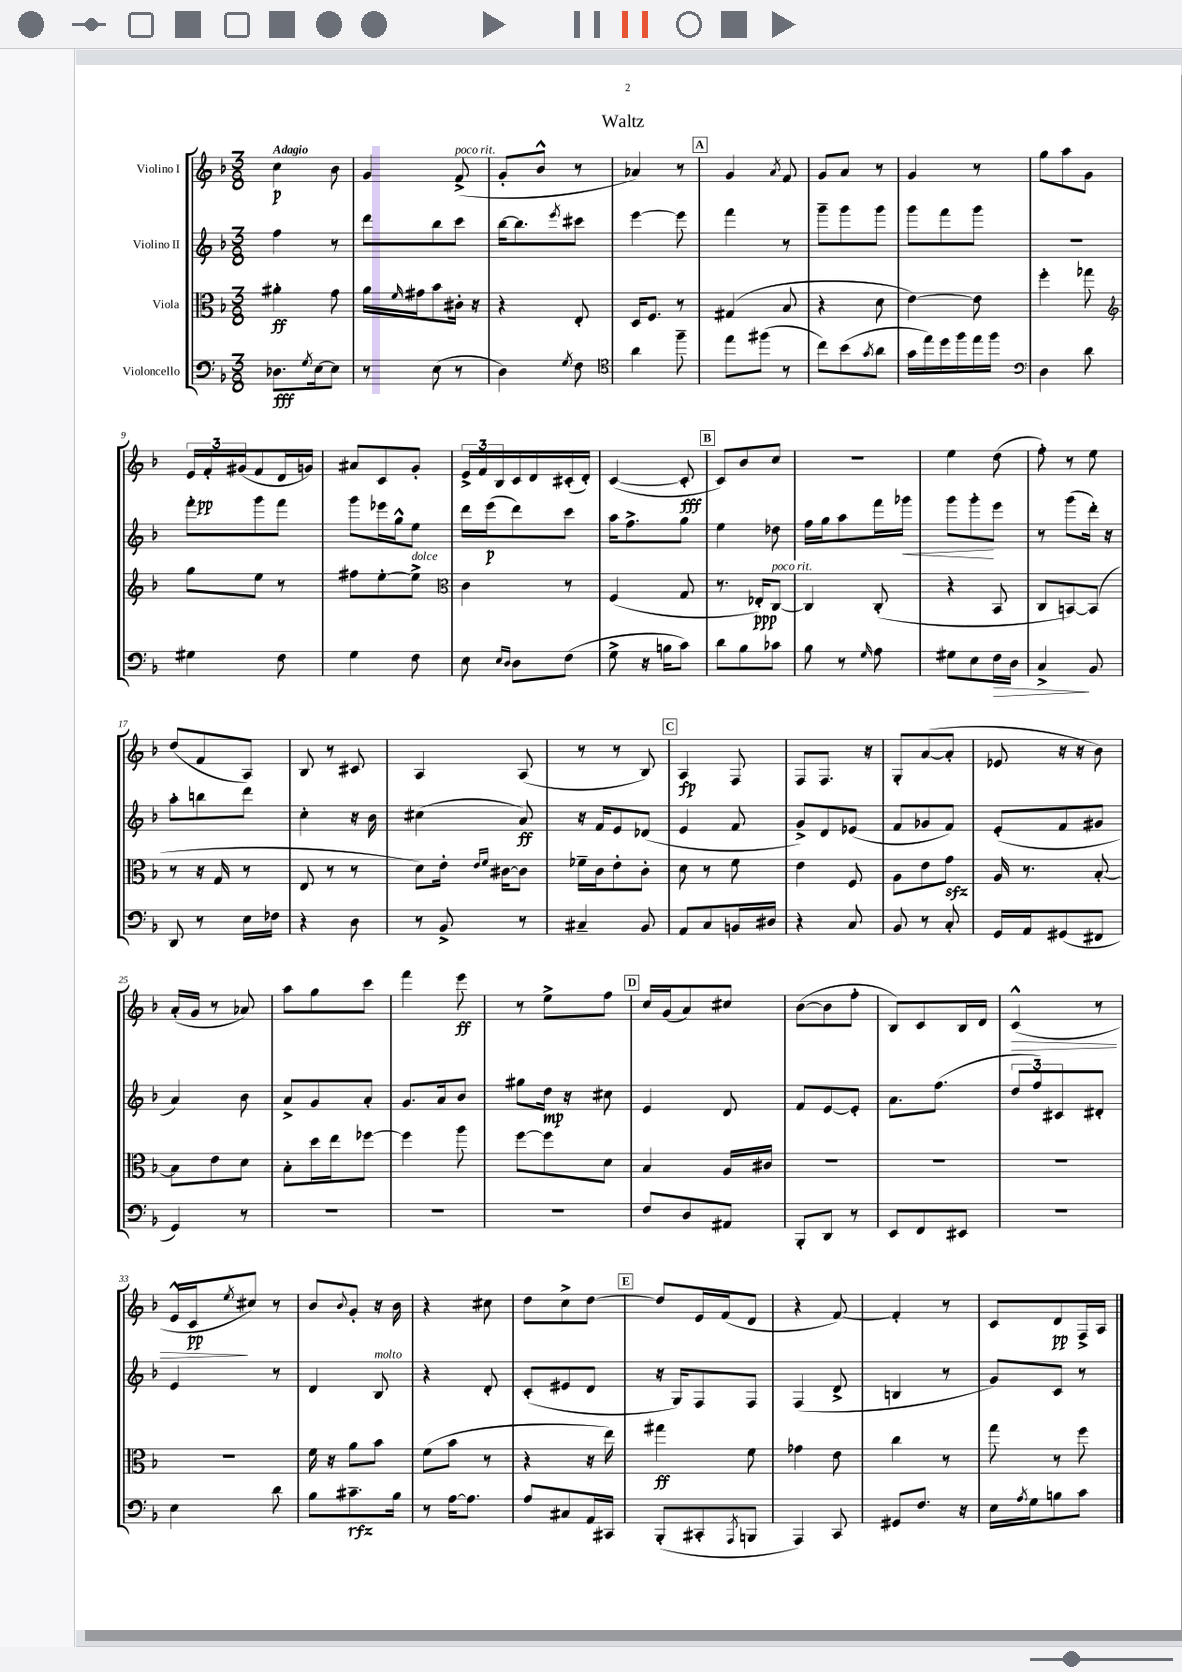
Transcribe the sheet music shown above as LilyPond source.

\header { title = "Waltz" }
<<
\new StaffGroup <<
\new Staff = "s0" \with { instrumentName = "Violino I" } {
    \clef treble \key f \major \numericTimeSignature \time 3/8 \tempo "Adagio"
    c''4\p bes'8 |
    g'4 f'8->^\markup { \italic "poco rit." }( |
    g'8-. bes'8-^ r8 |
    aes'4) r8 |
    \mark \markup { \box "A" } g'4 \acciaccatura { a'8 } f'8 |
    g'8 a'8 r8 |
    g'4 r8 |
    g''8 a''8 g'8 |
    \tuplet 3/2 { e'16 f'16-.\pp gis'16( } f'8 d'16 g'16) |
    ais'8 c'8 g'8-. |
    \tuplet 3/2 { e'16-> f'16 bes16 } c'16 d'16 cis'16-.( d'16-.) |
    c'4~( c'8-.\fff |
    \mark \markup { \box "B" } c'8) bes'8 c''8 |
    R4. |
    e''4 d''8( |
    f''8-.) r8 e''8 |
    d''8( f'8 a8) |
    bes8 r8 cis'8 |
    a4 a8( |
    r8 r8 bes8) |
    \mark \markup { \box "C" } a4\fp f8 |
    f8 f8. r16 |
    g8-. a'8~( a'8-. |
    ees'8 r16 r16 bes'8) |
    a'16-.( g'16 r8 aes'8) |
    a''8 g''8 c'''8 |
    f'''4 e'''8\ff |
    r8 e''8-> f''8 |
    \mark \markup { \box "D" } c''16 g'16( a'8) cis''8 |
    bes'8~( bes'8 f''8-. |
    bes8) c'8 bes16 d'16 |
    c'4-^\>( r8 |
    e'16-^ c'16\pp\! \acciaccatura { e''8 } cis''8) r8 |
    bes'8 \appoggiatura { bes'8 } g'8-. r16 bes'16 |
    r4 cis''8 |
    d''8 c''8-> d''8~ |
    \mark \markup { \box "E" } d''8 e'16 f'16( d'8 |
    r4 f'8~) |
    f'4-. r8 |
    c'8 d'8\pp f16-> a16 \bar "|." |
}
\new Staff = "s1" \with { instrumentName = "Violino II" } {
    \clef treble \key f \major \numericTimeSignature \time 3/8
    f''4 r8 |
    d'''8 bes''8 c'''8 |
    bes''16~ bes''8. \acciaccatura { e'''8 } cis'''8 |
    e'''4~ e'''8 |
    \mark \markup { \box "A" } f'''4 r8 |
    g'''8-- g'''8 g'''8 |
    g'''8 f'''8 g'''8 |
    R4. |
    f'''8-. g'''8 f'''8 |
    g'''8 ees'''16 g''16-^ e''8 |
    d'''16 e'''16\p( d'''8) c'''8 |
    a''16 f''8.-> g''8 |
    \mark \markup { \box "B" } e''4 des''8 |
    f''16 g''16 a''8 f'''16 ges'''16\< |
    g'''8 g'''8-.\! e'''8 |
    r8 g'''8( d'''16-.) r16 |
    a''8-. b''8 d'''8 |
    c''4-. r16 bes'16 |
    cis''4( a'8\ff) |
    r16 f'16 e'8 des'8( |
    \mark \markup { \box "C" } e'4 f'8 |
    g'8->) d'8 ees'8( |
    f'8 ges'8 f'8) |
    e'8-.( f'8 gis'8 |
    a'4) bes'8 |
    a'8-> g'8 a'8-. |
    g'8. a'16 bes'8 |
    gis''8 d''16\mp r16 cis''8 |
    \mark \markup { \box "D" } e'4 d'8 |
    f'8 e'8~ e'8-. |
    a'8. f''8.( |
    \tuplet 3/2 { d''8 f''8) cis'8 } dis'8-. |
    e'4 r8 |
    d'4 bes8^\markup { \italic "molto" } |
    r4 d'8-. |
    c'8-.( eis'8 d'8 |
    \mark \markup { \box "E" } r16 g16) f8 f8 |
    f4( d'8-> |
    b4 r8 |
    g'8) c'8 r8 \bar "|." |
}
\new Staff = "s2" \with { instrumentName = "Viola" } {
    \clef alto \key f \major \numericTimeSignature \time 3/8
    ais'4-.\ff g'8 |
    a'16 \grace { f'16 } gis'16 bes'8 cis'16-. r16 |
    r4 e8-. |
    d16 f8. r8 |
    \mark \markup { \box "A" } gis4( bes8 |
    r4 d'8 |
    e'4~) e'8 |
    f''4-. ges''8 |
    \clef treble g''8 e''8 r8 |
    fis''8 e''8~-. e''8->^\markup { \italic "dolce" } |
    \clef alto c'4 r8 |
    f4( g8 |
    \mark \markup { \box "B" } r8. ees16-.\ppp) c8~^\markup { \italic "poco rit." } |
    c4 c8-.( |
    r4 bes,8 |
    c8 b,8~) b,8( |
    r8 r16 g16 r8 |
    e8 r8 r8 |
    d'8) e'16-. \grace { e'16 f'16 } cis'16~ cis'8 |
    fes'16-- c'16 e'8-. c'8-. |
    \mark \markup { \box "C" } d'8 r8 f'8 |
    e'4 f8 |
    a8 e'8 g'8\sfz |
    a16 r8. bes8~-. |
    bes8 e'8 d'8 |
    bes8-. d''16 e''16 fes''8~ |
    fes''4 a''8 |
    f''8~ f''8 d'8 |
    \mark \markup { \box "D" } bes4 a16 cis'16 |
    R4. |
    R4. |
    R4. |
    R4. |
    f'16 r16 a'8 bes'8 |
    f'8( bes'8 r8 |
    r4 r16 e''16) |
    \mark \markup { \box "E" } gis''4\ff f'8 |
    ges'4 e'8 |
    c''4 r8 |
    g''8 r8 f''8 \bar "|." |
}
\new Staff = "s3" \with { instrumentName = "Violoncello" } {
    \clef bass \key f \major \numericTimeSignature \time 3/8
    des8.\fff \acciaccatura { g8 } e16~ e8 |
    r8 e8( r8 |
    d4) \acciaccatura { g8 } f8 |
    \clef tenor a'4 f''8-- |
    \mark \markup { \box "A" } e''8 fis''8( r8 |
    c''8) bes'8( \acciaccatura { g'8 } a'8 |
    g'16 e''16) d''16 f''16 e''16 f''16 |
    \clef bass d4 d'8 |
    gis4 f8 |
    g4 f8 |
    e8 \grace { e16 d16 } d8 f8( |
    g8-> r16 b16 c'8) |
    \mark \markup { \box "B" } d'8 bes8 ces'8 |
    bes8 r8 \grace { g16 } a8 |
    gis8 e8 f16\> d16 |
    c4->\! bes,8 |
    d,8 r8 e16 fes16 |
    r4 d8 |
    r8 bes,8-> r8 |
    cis4-- bes,8 |
    \mark \markup { \box "C" } a,8 c8 b,16 dis16 |
    r4 c8 |
    bes,8 r8 c8-. |
    g,16 a,16 gis,8( fis,8 |
    g,4) r8 |
    R4. |
    R4. |
    R4. |
    \mark \markup { \box "D" } f8 d8 ais,8 |
    bes,,8-. d,8 r8 |
    e,8 f,8 eis,8 |
    R4. |
    e4 d'8 |
    bes8 cis'8.--\rfz bes16 |
    r8 a16~ a8. |
    a8 cis8 a,16 cis,16 |
    \mark \markup { \box "E" } bes,,8-.( cis,8-. \acciaccatura { a,,8 } b,,8 |
    a,,4) c,8 |
    gis,8 f8. r16 |
    e16 \acciaccatura { a8 } g16 b8 c'8 \bar "|." |
}
>>
>>
